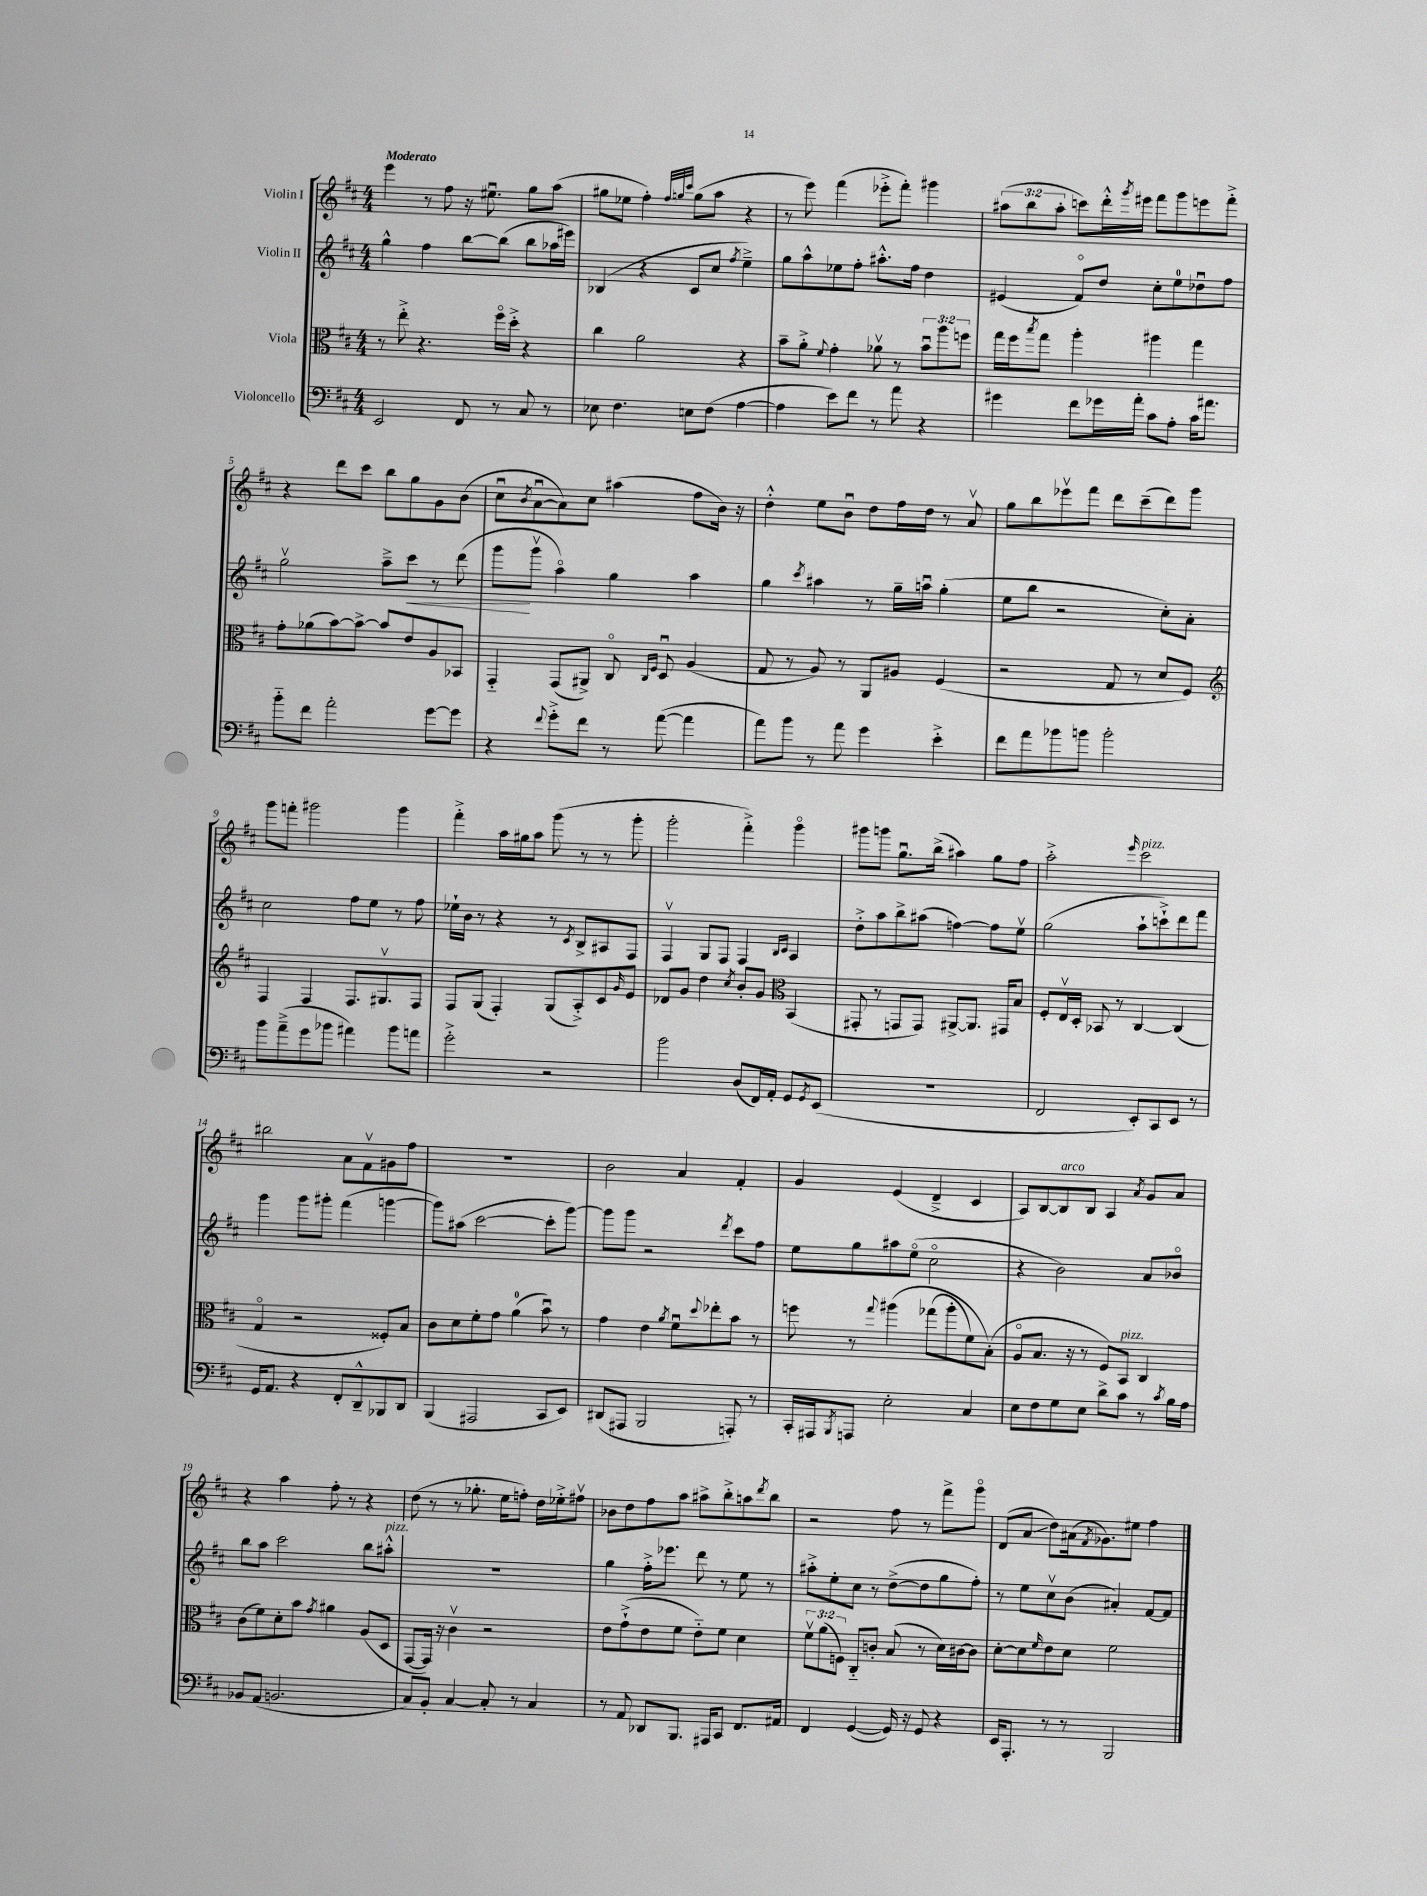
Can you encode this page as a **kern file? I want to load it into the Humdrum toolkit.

**kern	**kern	**kern	**kern
*staff4	*staff3	*staff2	*staff1
*clefF4	*clefC3	*clefG2	*clefG2
*k[f#c#]	*k[f#c#]	*k[f#c#]	*k[f#c#]
*M4/4	*M4/4	*M4/4	*M4/4
2EE	8r	4gg^^	4eee
.	8ee'^	.	.
.	4.r	4ff#	8r
.	.	.	8ff#
8FF#	.	[8bb	16r
.	.	.	8.ee#u
8r	16ff#o	(8bb]	.
.	16dd'^	.	.
8C#	4r	8bb	8gg
8r	.	16aa-	(8aa
.	.	16eee#)	.
=	=	=	=
8E-	4cc#	(4B-	8gg#
4.F#	.	.	8ee-
.	2a	4r	4ff#')
.	.	.	32qqff#
.	.	.	32qqgg
.	.	.	32qqccc#
8E	.	8c#	(8gg
(8F#	.	8cc#	8aa
.	.	8qff#	.
[4A	4r	4ee~^)	4r
=	=	=	=
4A]	8b~	8gg	8r
.	8a'^	8aa^^	8eee)
.	8qqf#	.	.
8e)	4g'	8ee-	(4fff#
8f#	.	8ff#'	.
8r	8a-v	8.aa#'^^	8eee-'^
8a	8r	.	8fff#')
.	.	16ff#	.
4r	12bu	4dd	4ggg#
.	12aa	.	.
.	12ff	.	.
=	=	=	=
4g#	16gg	(4e#	(12aa#
.	16ff#	.	.
.	.	.	12bb
.	8qbb	.	.
.	8gg	.	.
.	.	.	12aa#'
8f#	4aa'	8f#o)	8ccc)
16g-	.	8dd	16ddd'^^
.	.	.	8qggg
16a'	.	.	16eee#
8c#	4aa#	8cc#'	8fff#
8A'	.	8ee	8ggg
16c#	4gg	8dd-u	8eee
8.a#	.	.	.
.	.	8ff#	8fff#'^
=	=	=	=
8b'~	8g'	2ggv	4r
8f#	(8a-	.	.
2a'	[8b)	.	8ddd
.	8b^_	.	8ccc#
.	8b]	8aa~^	8bb
.	8e	8ccc#	8gg
[8g	8A	8r	8g
8g]	8BB-	(8ddd	(8b
=	=	=	=
4r	4GG'~	8ggg	8cc#u
.	.	.	8qb
.	.	8gggv	[8au
8qqf#	.	.	.
8g'^	(8GG	4aao)	8a])
8f#	8AA#^)	.	8cc#
8r	8C#o	4gg	(4aa#
.	16qqC#	.	.
.	16qqF#	.	.
([8a	8Du	.	.
4a]	(4A	4aa	8ff#
.	.	.	16b)
.	.	.	16r
=	=	=	=
8a)	8G	4gg	4dd'^^
8b	8r	.	.
.	.	8qccc#	.
8r	8A)	4aa#	8ee
8a	8r	.	8bu
4g	8AA	8r	8dd
.	8A#	16gg~	16ff#
.	.	16aau	16dd
4e'^	(4F#	(4gg'	8r
.	.	.	8av
=	=	=	=
8f#	2r	8ee	8gg
8a	.	8bb	8bb
8b-	.	2r	8eee-v
8b	.	.	8fff#
2b'	8G	.	8ddd
.	8r	.	(8ccc#~
.	8d	8cc#')	8ddd)
.	8F#)	8a'	8ggg
=	=	=	=
*	*clefG2	*	*
8b	4F#	2cc#	8ggg
(8a~^	.	.	8fff'
8g	4F#	.	2ggg#
8b-	.	.	.
4a#)	8.F#	8ff#	.
.	.	8ee	.
.	8.G#v	.	.
8b-	.	8r	4ggg#
8a	8F#	8ff#	.
=	=	=	=
2g'^	8F#	16ee-`	4fff#'^
.	.	16b	.
.	(8G	8r	.
.	4F#')	4r	16aa
.	.	.	16gg#
.	.	.	8aa
2r	(8G	8r	(8ggg
.	.	8qc#	.
.	8A'^)	8B^	8r
.	8c#	8A#	8r
.	16qqg	.	.
.	8e	8F#	8ggg'
=	=	=	=
2b	8d-	4F#v	2ggg'
.	8g	.	.
.	4dd	8G	.
.	.	8F#	.
.	8qcc#	.	.
(8D	8b'	4F#	4fff#'^)
16FF#)	8g	.	.
16AA'	.	.	.
*	*clefC3	*	*
.	.	16qqB	.
.	.	16qqc#	.
8GG	(4BB	4A	4gggo
8qGG	.	.	.
(8EE	.	.	.
=	=	=	=
1r	8GG#'	8dd'^	8ggg#
.	8r	8aa	8ggg
.	8GG	8bb^	8.ggu
.	8GG)	(8aa#	.
.	.	.	(16bb^
.	[8AA#^	[4ff)	4aa#)
.	8.AA#]	.	.
.	.	8ff]	8gg
.	16GG#	.	.
.	8B	8eev	8ff#
=	=	=	=
2FF#	8F#'	(2gg	2aa'^
.	16Ev	.	.
.	16D'	.	.
.	8BB-	.	.
.	8r	.	.
.	.	.	16qqeee
8EE')	[4C#	8aa`	2ccc#
8CC#	.	8ccc`^)	.
8EE	(4C#]	8ddd	.
8r	.	8fff#	.
=	=	=	=
16GG	4Go	4ggg	2bb#
8.AA	.	.	.
4r	2r	8ggg	.
.	.	8ggg#'	.
8FF#'	.	(4fff#	8a
8DD~^^	.	.	8f#v
8BBB-	8F##')	[4ggg	8g#
8DD	8B	.	8ff#
=	=	=	=
(4BBB	8c#	8ggg])	1r
.	8d	(8aa#	.
2AAA#	8f#'	[2ccc#	.
.	8g	.	.
.	(4a	.	.
8CC#	8bu)	8ccc#']	.
8EE)	8r	[8ggg)	.
=	=	=	=
(8DD#	4g	8ggg]	2b
8AAA#	.	8ggg	.
2BBB	4e	2r	.
.	8qa	.	.
.	8f#u	.	4a
.	8qqdd	.	.
.	8ee-'	.	.
.	.	8qddd	.
8AAA')	8b	8ccc#	4f#'
8r	8r	8ff#	.
=	=	=	=
16CC#'	8ff	8ee	4g
16AAA#	.	.	.
8qBBB	.	.	.
8AAA	8r	8gg	.
.	8qqgg	.	.
2E'	&(4aa#	8aa#	(4e
.	.	(8eeo	.
.	(8gg-	2cc#o	4d~^
.	8aa#'	.	.
4C#	8f#)	.	4c#
.	(8B'&)	.	.
=	=	=	=
8E	8Ao	4r	8A)
8F#	8.B	.	[8B
8G	.	2b)	8B]
.	16r	.	.
8E	8r	.	8B
8d^	8F#)	.	4A
8c#	8BB	.	.
.	.	.	8qa
8r	4C#	8a	8g
8qc#	.	.	.
16B	.	8b-o	8a
16A	.	.	.
=	=	=	=
8BB-	(8c#	8bb	4r
(8AA	8f#)	8aa	.
2.BB	8d'	2ccc#	4aa
.	8b	.	.
.	8qg	.	.
.	4a#	.	8ff#'
.	.	.	8r
.	(8A	8bb	4r
.	8D	8aa#'^^	.
=	=	=	=
8C#)	[8GG	1r	(8dd
8BB'	16GG])	.	8r
.	16r	.	.
[4C#	4c#v	.	8r
.	.	.	8.gg-'
8C#']	2r	.	.
.	.	.	16ee
8r	.	.	8ff')
4C#	.	.	16dd
.	.	.	16ee-'^
.	.	.	8ff#v
=	=	=	=
8r	8e	4gg	8b-
8AA	(8g`^	.	8dd
8DD-	8e	16ff#'^	8ff#
.	.	8.eee-	.
8.BBB	8f#	.	8aa
.	8e'~)	8ddd	8aa#^
16AAA#	.	.	.
8CC#	8f#	8r	8bb'^
8.FF#	4d	8ee	8aa
.	.	.	8qddd
.	.	8r	8bb
16AA#	.	.	.
=	=	=	=
4FF#	12f#v	8aa#'^	2r
.	(12a	.	.
.	.	8ee'	.
.	12F)	.	.
([4GG	8C#'~	8cc#	.
.	8c'	8r	.
16GG])	(8B	([8dd^	8ff#
16r	.	.	.
8GG	8r	8dd]	8r
4r	16d)	8gg	8fff#^
.	[16c#	.	.
.	8c#]	8ff#')	8gggo
=	=	=	=
16EE	[8d'	8r	(8d
8.AAA'	.	.	.
.	8d]	8ee	8a
.	16qqf#	.	.
8r	8e	8cc#v	8dd)
8r	8d	(8b	(16a#
.	.	.	8qf#
.	.	.	8.g-)
2BBB	2f#	4a#')	.
.	.	.	8ee#
.	.	[8f#	4ff#
.	.	8f#]	.
==	==	==	==
*-	*-	*-	*-
